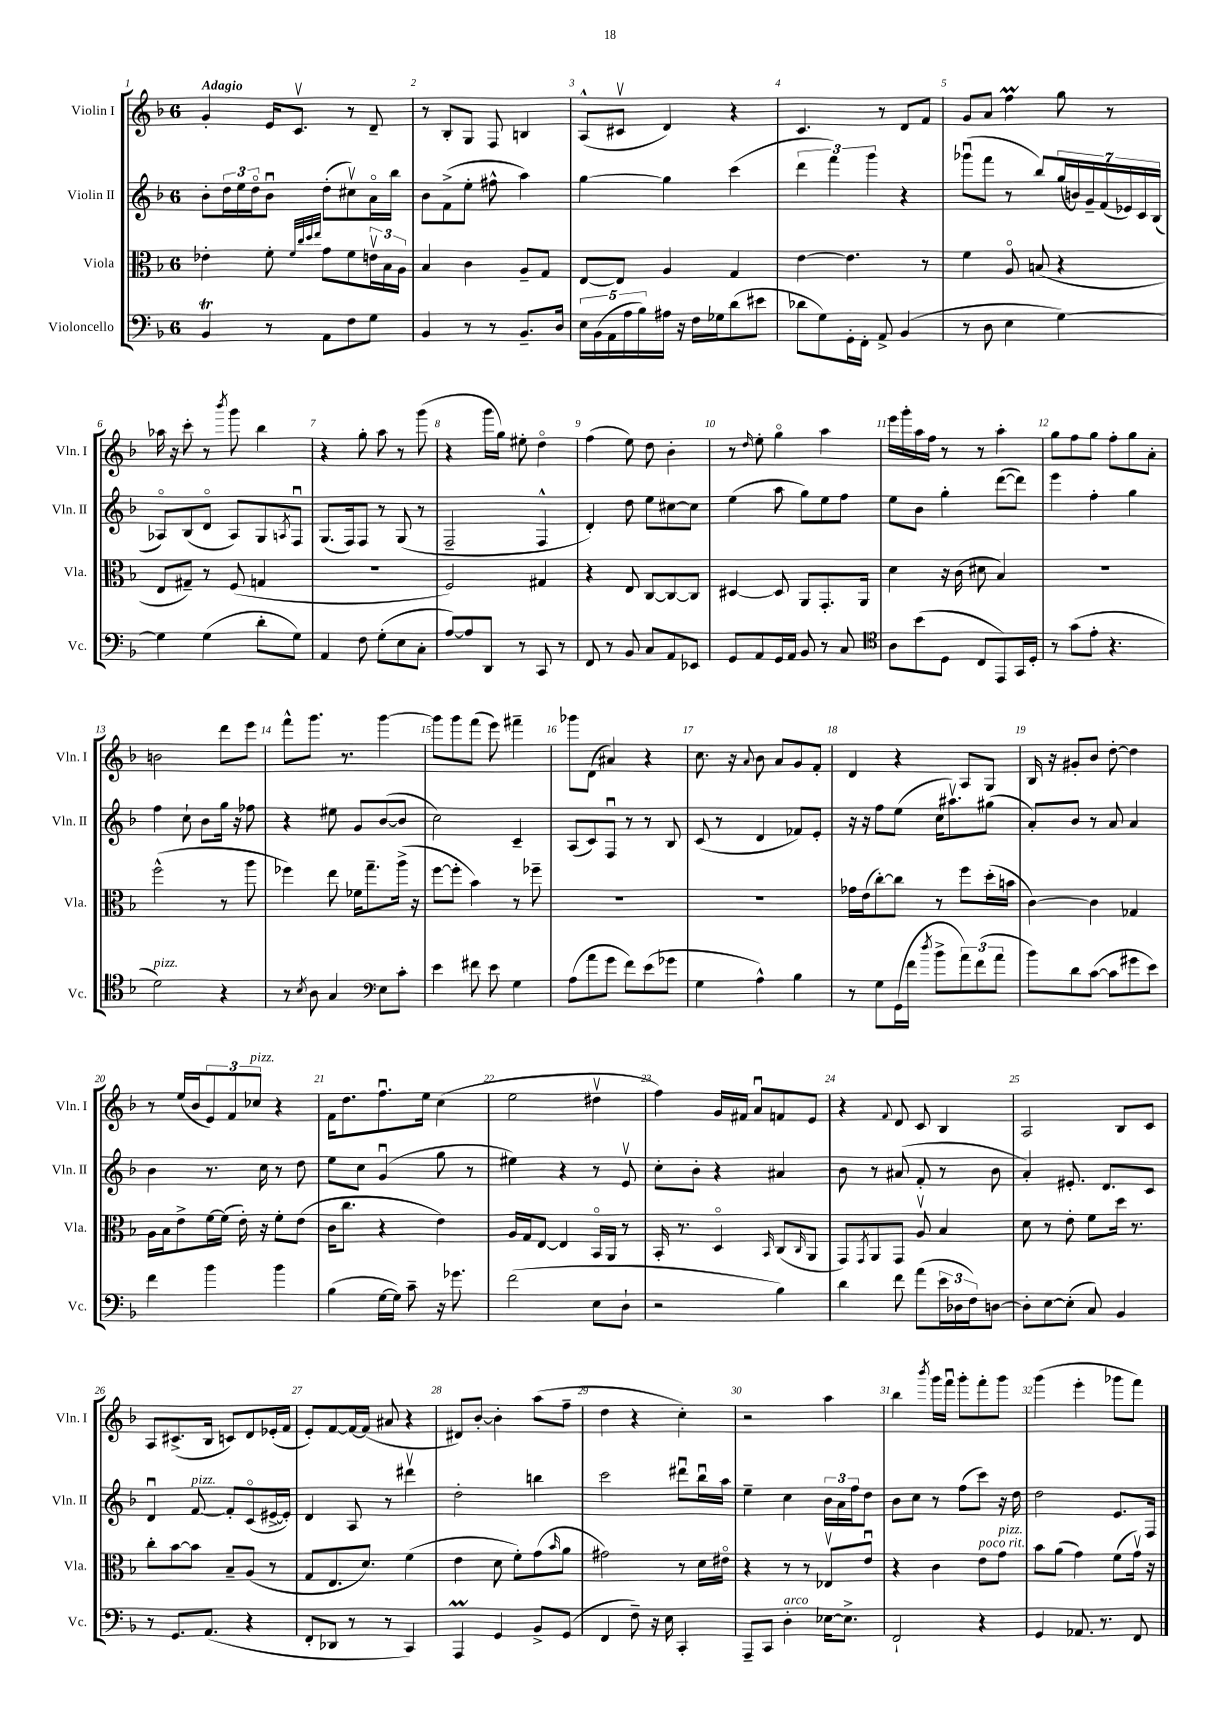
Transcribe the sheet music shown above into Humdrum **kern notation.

**kern	**kern	**kern	**kern
*staff4	*staff3	*staff2	*staff1
*clefF4	*clefC3	*clefG2	*clefG2
*k[b-]	*k[b-]	*k[b-]	*k[b-]
*M6/8	*M6/8	*M6/8	*M6/8
4BB-	4e-'	8b-'	4g'
.	.	24dd	.
.	.	24ee	.
.	.	24ddo	.
8r	8f'	8b-u	16e
.	.	.	8.cv
.	32qqf	.	.
.	32qqcc	.	.
.	32qqdd	.	.
.	32qqee	.	.
8AA	8g	(8dd'	.
8F	8f	8cc#v)	8r
8G	24ev	16ao	8d~
.	24B-	.	.
.	.	16bb-	.
.	24A	.	.
=	=	=	=
4BB-	4B-	8b-	8r
.	.	(8f^	8B-'
8r	4c	8ee'	8G
8r	.	8ff#^^	8F
8.BB-~	8A~	4aa)	4B
.	8G	.	.
16D	.	.	.
=	=	=	=
20E	[8E	[4gg	(8A^^
(20BB-	.	.	.
20AA	.	.	.
.	8E]	.	8c#v
20A	.	.	.
20B-)	.	.	.
16A#	4A	4gg]	4d)
16r	.	.	.
16F	.	.	.
16G-	.	.	.
(8d	4G	(4ccc	4r
8e#	.	.	.
=	=	=	=
8d-	[4e	6ddd	4.c
8G)	.	.	.
.	.	6fff)	.
16GG'	4.e]	.	.
16FF'	.	.	.
.	.	6ggg	.
8AA^	.	.	8r
(4BB-	.	4r	8d
.	8r	.	8f
=	=	=	=
8r	4f	(8ggg-u	8g
8D	.	8fff	8a
4E	8Ao	8r	4ff
.	(8B	8bb-)	.
[4G)	4r	(28gg	8gg
.	.	28b)	.
.	.	28g~	.
.	.	(28f	.
.	.	.	8r
.	.	28e-)	.
.	.	28c	.
.	.	(28B-	.
=	=	=	=
4G]	8E	8A-o)	16aa-
.	.	.	16r
.	8G#~)	(8B-	8ccc'
(4G	8r	8do	8r
.	.	.	8qbbb-
.	(8F	8A-)	8ggg
8d'	4G	8G	4bb-
.	.	8qA	.
8G)	.	8Fu	.
=	=	=	=
4AA	2.r	(8.G	4r
.	.	16F)	.
8F	.	8F	8gg'
(8G'	.	8r	8aa
8E	.	(8G	8r
8C'	.	8r	(8ggg
=	=	=	=
[8A)	2F)	2F~	4r
8A]	.	.	.
8DD	.	.	16ggg
.	.	.	16gg)
8r	.	.	8ee#'
8CC	4G#	4F^^	4ddo
8r	.	.	.
=	=	=	=
8FF	4r	4d')	(4ff
8r	.	.	.
8BB-	8E	8dd	8ee)
8C	[8C	8ee	8dd
8AA	8C_	[8cc#	4b-'
8EE-	8C]	8cc#]	.
=	=	=	=
8GG	[4D#	(4ee	8r
.	.	.	16qqdd
8AA	.	.	8ee'
16GG	8D#]	8aa	4ggo
16AA	.	.	.
8BB-	8AA	8gg)	.
8r	8.GG'	8ee	4aa
8C	.	8ff	.
.	16AA	.	.
=	=	=	=
*clefC4	*	*	*
8A	4d	8ee	16eee
.	.	.	16ggg'
(8b-	.	8b-	16aa
.	.	.	16ff
8D	16r	4gg'	8r
.	(16c	.	.
8C	8d#	.	8r
8EE)	4B-)	([8ddd	4aa'
16GG	.	8ddd])	.
16D'	.	.	.
=	=	=	=
8r	2.r	4eee	8gg
(8g	.	.	8ff
8e'	.	4ff'	8gg
4.r	.	.	8ff'
.	.	4gg	8gg
.	.	.	8a'
=	=	=	=
2d)	(2ff^^	4ff	2b
.	.	8cc`	.
.	.	8b-	.
4r	8r	16gg	8ddd
.	.	16r	.
.	8aa	8ff-	8eee
=	=	=	=
8r	4ff-)	4r	8fff^^
8qB-	.	.	.
8A	.	.	8.ggg
4G	8ee	8ee#	.
.	.	.	8.r
.	16f-	8g	.
.	8.gg~	.	.
*clefF4	*	*	*
8E	.	([8b-	[4ggg
8c'	(16aa^	8b-]	.
.	16r	.	.
=	=	=	=
4e	[8ff	2cc)	8ggg]
.	8ff']	.	8ggg
8f#	4b-)	.	(8fff
8e	.	.	8eee)
4G	8r	4c~	4fff#~
.	8ff-~	.	.
=	=	=	=
(8A	2.r	(8A	8ggg-
8a	.	8c)	(8d
8g	.	8Fu	4a#)
8f)	.	8r	.
(8e	.	8r	4r
8g-	.	8B-	.
=	=	=	=
4G	2.r	(8c	8.cc
.	.	8r	.
.	.	.	16r
.	.	.	8qqa
4A^^)	.	4d	8b-
.	.	.	8a
4B-	.	8f-)	8g
.	.	8e'	8f'
=	=	=	=
8r	16g-	16r	4d
.	(16e	16r	.
8G	[8cc')	8ff	.
(16GG	8cc]	(8ee	4r
16f	.	.	.
8qdd	.	.	.
8b-^	8r	16cc	.
.	.	8.aa#v)	.
12a)	8ff	.	8A
(12f	.	.	.
.	(16dd'	(8gg#	8G
12a	.	.	.
.	16b	.	.
=	=	=	=
8b-)	[4c)	8a')	16B-
.	.	.	16r
8d	.	8b-	8g#'
([8c	4c]	8r	8b-
8c]	.	8a	[8dd'
8g#	4G-	4a	4dd]
8e)	.	.	.
=	=	=	=
4f	16A	4b-	8r
.	16B-	.	.
.	8e^	.	(16ee
.	.	.	16b-
4b-	[16f	8.r	12e)
.	(16f]	.	.
.	.	.	12f
.	16e')	.	.
.	.	.	12cc-
.	16r	16cc	.
4b-	8f'	8r	4r
.	(8e	8dd	.
=	=	=	=
(4B-	16c	8ee	16f
.	8.cc	.	8.dd
.	.	8cc	.
[16G	4r	(4gu	8.ffu
16G])	.	.	.
8c~	.	.	.
.	.	.	16ee
16r	4e)	8gg	(4cc
8.g-	.	.	.
.	.	8r	.
=	=	=	=
(2f	16A	4ee#)	2ee
.	16G	.	.
.	[8E	.	.
.	4E]	4r	.
8E	16BB-o	8r	4dd#v
.	16AA	.	.
8D`	8r	8ev	.
=	=	=	=
2r	16BB-'	8cc'	4ff)
.	8.r	.	.
.	.	8b-'	.
.	4Do	4r	16g
.	.	.	16f#
.	.	.	8au
.	16qqBB-	.	.
4B-)	(8C	4a#	8f
.	16qqC	.	.
.	8AA	.	8e
=	=	=	=
4d	8GG)	8b-	4r
.	8qGG	.	.
.	8AA	8r	.
.	.	.	8qqf
8f	8GG	(8a#	8d
(8a	8Av	8f'	8c
24e	4B-	8r	4B-
24D-	.	.	.
24F)	.	.	.
[8D	.	8b-	.
=	=	=	=
8D']	8d	4a')	2A
[8E	8r	.	.
(8E']	8e'	8.e#'	.
8C)	8f	.	.
.	.	8.d	.
4BB-	16dd	.	8B-
.	8.r	.	.
.	.	8c	8c
=	=	=	=
8r	8cc'	4du	8A
8.GG	[8b-	.	(8.c#^
.	8b-]	[8f	.
(8.AA	.	.	16B-
.	8B-~	8f']	8c)
4r	(8A	(8co	8d
.	8r	[16e#^	(16e-'
.	.	16e#'])	16f
=	=	=	=
8FF'	8G	4d	8e')
8DD-	8.E	.	[8f
8r	.	8A	16f_
.	8.d)	.	(16f]
8r	.	8r	8a#
4CC)	(4f	4ddd#v	4r
=	=	=	=
4AAA	4e	2dd'	8d#)
.	.	.	[8b-'
4GG	8d	.	4b-']
.	8f')	.	.
8BB-^	(8g	4bb	(8aa
.	16qqb-	.	.
(8GG	8a	.	8ff~
=	=	=	=
4FF	2g#)	2ccc	4dd
8F~)	.	.	4r
16r	.	.	.
16E	.	.	.
4CC'	8r	8ddd#u	4cc')
.	16d	16bb-u	.
.	16e#o	16aa	.
=	=	=	=
8AAA~	4r	4ee~	2r
8CC	.	.	.
4D'	8r	4cc	.
.	8r	.	.
[16E-	8E-v	24b-	4aa
.	.	24a	.
8.E-^]	.	.	.
.	.	24ff	.
.	8eu	8dd	.
=	=	=	=
2FF`	4r	8b-	4bb-
.	.	8cc	.
.	.	.	8qbbb-
.	4c	8r	16ggg
.	.	.	16fffu
.	.	(8ff	8ggg'
4r	8e	8ccc)	8fff'
.	8g	16r	8ggg
.	.	16dd	.
=	=	=	=
4GG	8b-	2dd	(4ggg
.	(8a	.	.
8.AA-	4g)	.	4eee'
8.r	.	.	.
.	(8f	8.e	8ggg-
8FF	16gv)	.	8fff)
.	16r	16F	.
==	==	==	==
*-	*-	*-	*-
